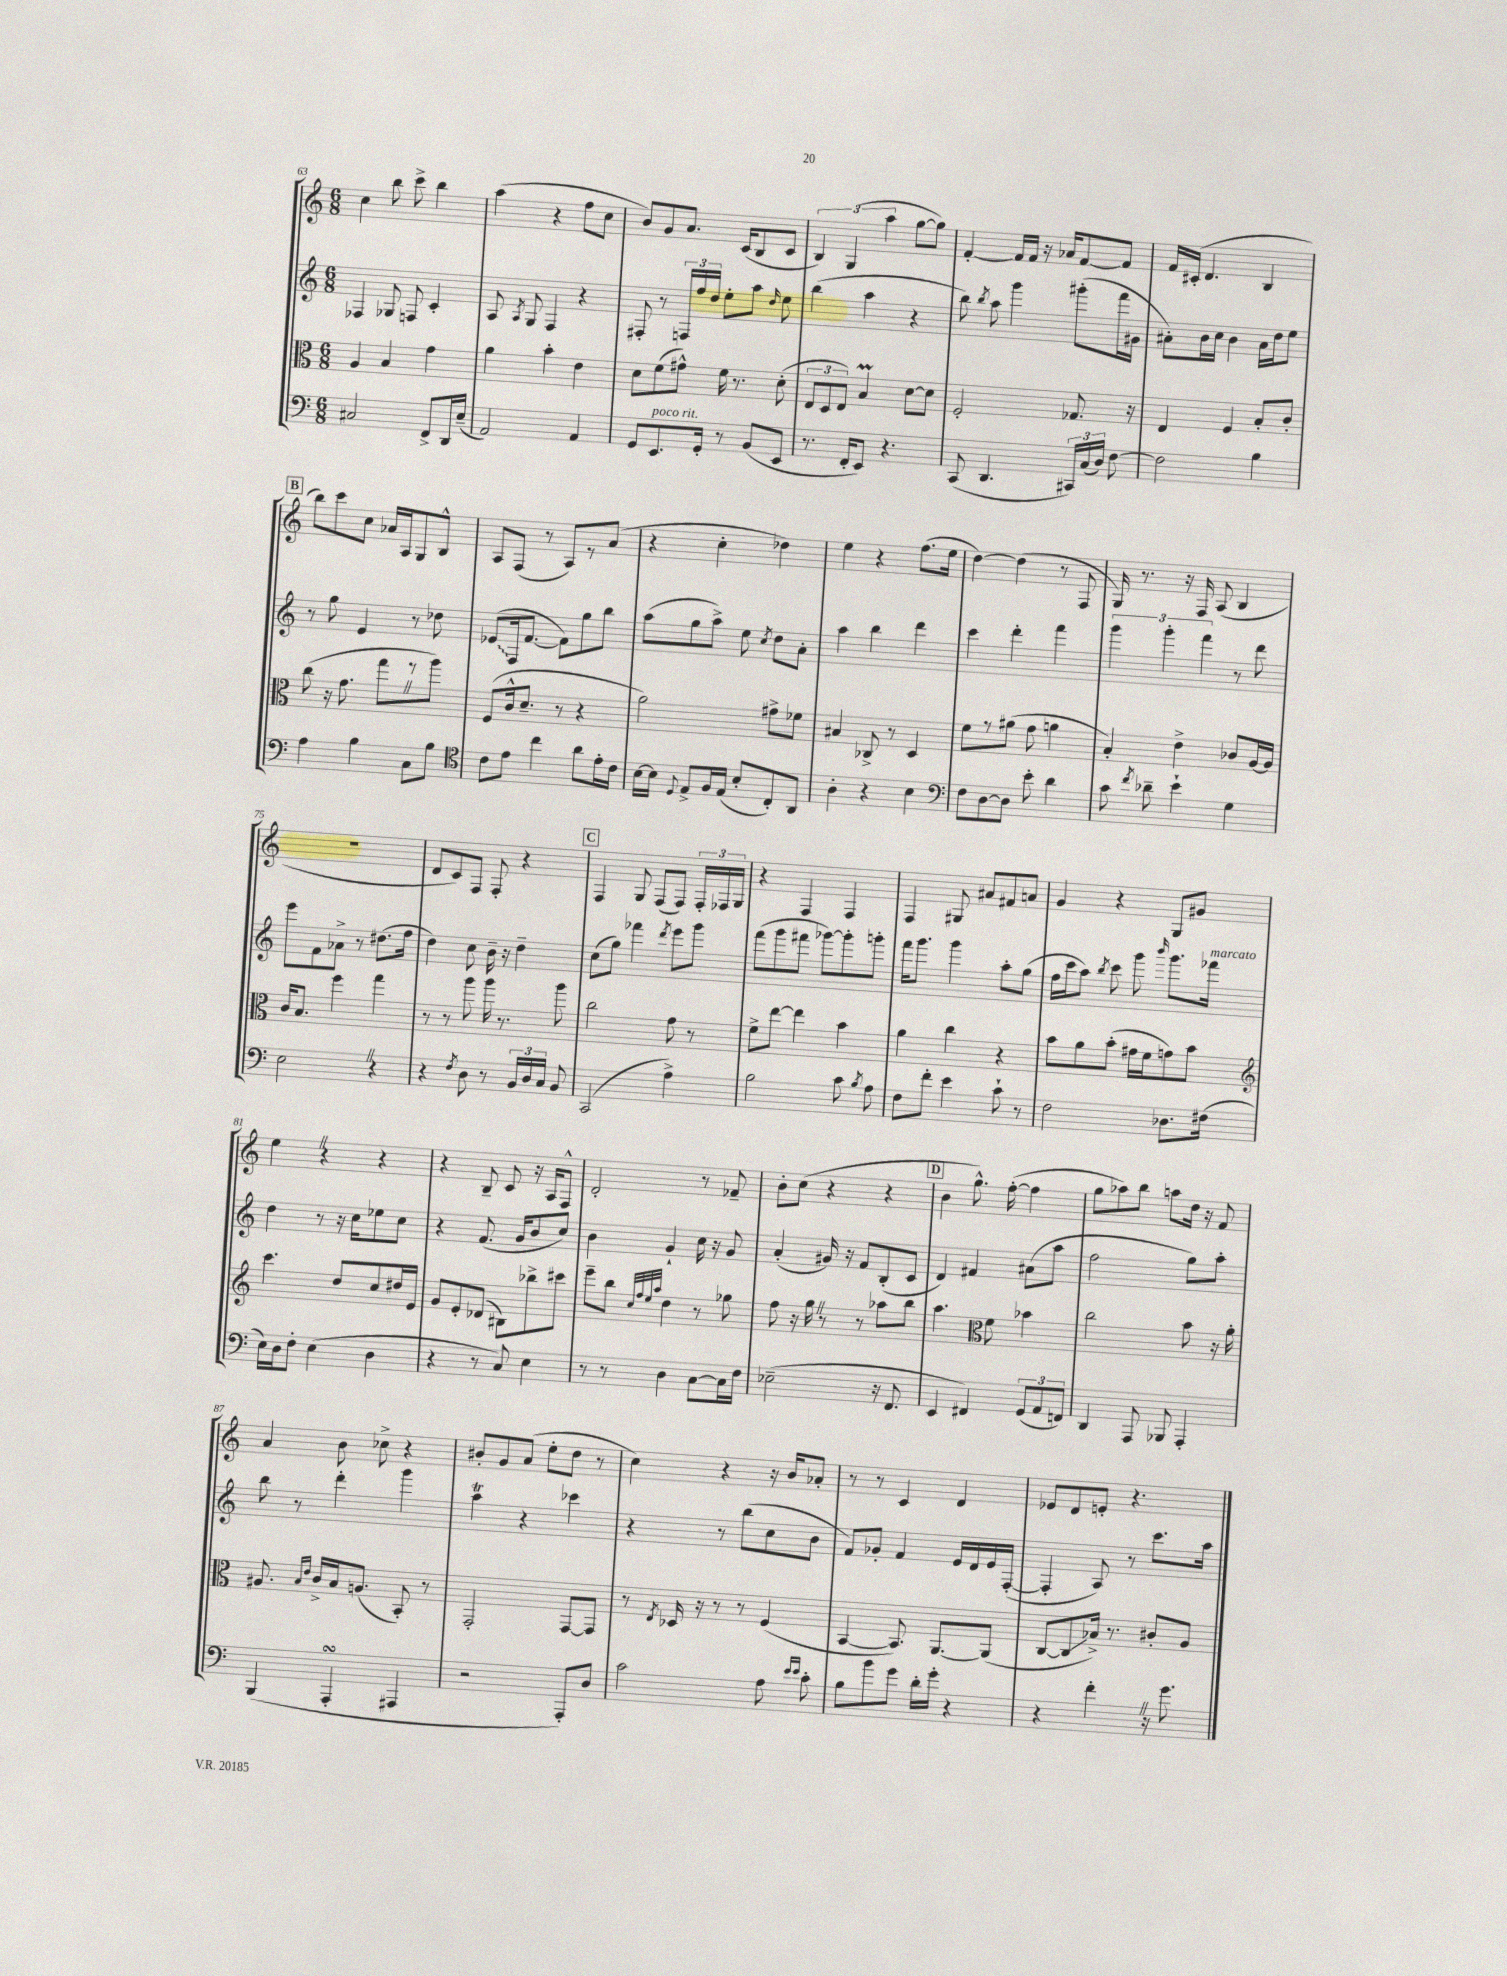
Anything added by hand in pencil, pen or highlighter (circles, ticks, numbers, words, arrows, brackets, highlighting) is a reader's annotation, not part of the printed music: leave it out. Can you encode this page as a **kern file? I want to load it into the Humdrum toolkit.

**kern	**kern	**kern	**kern
*staff4	*staff3	*staff2	*staff1
*clefF4	*clefC3	*clefG2	*clefG2
*k[]	*k[]	*k[]	*k[]
*M6/8	*M6/8	*M6/8	*M6/8
2C#	4A	4F-	4cc
.	4B	8G-	8bb
.	.	8F	8ccc^
8FF^	4g	4c'	4bb
16DD	.	.	.
(16E~	.	.	.
=	=	=	=
2AA)	4a	8A	(4aa
.	.	8qA	.
.	.	8G	.
.	4b'	4F	4r
4AA	4e	4r	8ff
.	.	.	8cc
=	=	=	=
8GG	8d	8F#'	8b)
8.EE	(8f	8r	8g
.	8g#^^)	24F	8.a
.	.	24ff	.
16GG'	.	.	.
.	.	24dd	.
8r	16f	8ee'	.
.	8.r	.	(16c
(8BB	.	8aa	8B
.	.	16qqdd	.
8EE	(8d'	8ee	8c
=	=	=	=
8.r	12E	(4bb	6B)
.	12D	.	.
.	12E)	.	(6G
16FF'	.	.	.
8EE)	4B	4aa	.
.	.	.	6aa
4.r	.	.	.
.	[8d	4r	[8gg
.	8d]	.	8gg])
=	=	=	=
(8CC	2F'	8bb)	[4f'
.	.	8qbb	.
4.DD	.	8aa	.
.	.	4ggg	16f]
.	.	.	16f
.	.	.	16r
.	.	.	16a-
24CC#)	8.G-	(8ggg#'	[8f
(24C	.	.	.
24D)	.	.	.
[8F	.	16fff	8f]
.	16r	16g#	.
=	=	=	=
2F]	4E	8a#')	16f
.	.	.	(16c#'
.	.	16b	4.d
.	.	16cc	.
.	4F	4b	.
4B	8B'	16a#	4B
.	.	16dd	.
.	8c'	8ee	.
=	=	=	=
4A	(8cc	8r	8bb)
.	16r	8gg	8ccc
.	8.g	.	.
4B	.	4e	8cc
.	8gg	.	16a-
.	.	.	16A
8C	8r	8r	8G
8B	8aa)	8dd-	8B^^
=	=	=	=
*clefC4	*	*	*
8c	(8F	(8e-	8A
8e	16c^^	16F	(8F
.	8.d~	[8.f	.
4cc	.	.	8r
.	8r	8f])	8A)
8a	4r	8gg	8r
16e'	.	8bb	(8a
16c	.	.	.
=	=	=	=
[16B	2a)	(8aa	4r
16B]	.	.	.
8qqD	.	.	.
8E^	.	8gg	.
16F	.	8aa^)	4cc'
(16E	.	.	.
8B'	.	8ee	.
.	.	8qcc	.
8C')	8g#^	8dd	4dd-)
8AA	8f-	8a'	.
=	=	=	=
4A'	4B#	4aa	4ee
4r	8C-^	4bb	4r
.	8r	.	.
4B	4D	4ddd	(8.ff
.	.	.	16ee
=	=	=	=
*clefF4	*	*	*
8F	8f	4ccc	[4dd)
[8D	8r	.	.
8D]	(8a#	4ddd'	(4dd]
8e'	8g	.	.
4d	4a	4fff	8r
.	.	.	8F
=	=	=	=
8c	4B')	6ggg	16G)
.	.	.	8.r
8qf	.	.	.
8d-~	.	.	.
.	.	6ggg'	.
4e`	4e^	.	16r
.	.	.	16F
.	.	6fff	.
.	.	.	(8A
4G	8c-	8r	4B
.	[16A	8ddd	.
.	16A]	.	.
=	=	=	=
2E	16c	8eee	2.r
.	8.B	.	.
.	.	8f	.
.	4ff	8a-^	.
.	.	8r	.
4r	4gg	(8.dd#	.
.	.	16ff	.
=	=	=	=
4r	8r	4dd)	8d
.	8r	.	8c)
8qF	.	.	.
8D	8aa	8cc	8F
8r	16aa	16b~	8F'
.	8.r	16r	.
24BB	.	4dd~	4r
24D	.	.	.
24C	.	.	.
8BB	8aa	.	.
=	=	=	=
(2CC	2cc	(8cc	4F
.	.	8gg)	.
.	.	4fff-	8G
.	.	.	(8F
.	.	8qddd	.
4A^)	8g	8eee	8F)
.	8r	8ggg	24F'
.	.	.	24F-
.	.	.	24G
=	=	=	=
2B	8f^	(8fff	4r
.	[8ee	8ggg	.
.	4ee]	8fff#	4F
.	.	[8ggg-)	.
8c	4b	8ggg-']	4F
8qB	.	.	.
8A	.	8ggg'	.
=	=	=	=
8F	4a	16fff	4F
.	.	8.ggg	.
8f'	.	.	.
4e	4cc	4ggg	8G#
.	.	.	8a#
8c`	4r	8aa'	8f#
8r	.	(8gg	8a
=	=	=	=
2F	8b	16ff	4g
.	.	16ccc	.
.	8a	8aa)	.
.	.	8qbb	.
.	(8b'	8ccc	4r
.	16g#	8ggg	.
.	16f	.	.
.	.	16qqbbb	.
8.D-	8g)	8.ggg	8G
.	8b	.	8g#
(16F#	.	16fff-	.
=	=	=	=
*	*clefG2	*	*
16E)	4.ccc	4dd	4ee
16D	.	.	.
8F'	.	.	.
(4E	.	8r	4r
.	8dd	16r	.
.	.	16cc	.
4D	8cc	8ee-	4r
.	16dd#	8cc	.
.	16e	.	.
=	=	=	=
4r	8g	4r	4r
.	8e'	.	.
8r	(8d-	(8.f	8B~
8C)	8B#)	.	8c
.	.	16g	.
4E	8bb-^	8b	16r
.	.	.	16A
.	8ccc#	8cc)	8F^^
=	=	=	=
8r	8eee~	4b	2d'
8r	8bb	.	.
.	32qqcc	.	.
.	32qqff	.	.
.	32qqee	.	.
.	32qqaa	.	.
4D	4dd	4g`	.
[8C	8r	16cc	8r
.	.	16r	.
16C]	8gg-	8g	8f-~
16F	.	.	.
=	=	=	=
(2E-~	8ff	(4a'	8b'
.	16r	.	(8cc
.	16gg	.	.
.	8r	16g#)	4r
.	.	16r	.
.	8r	8f	.
16r	8aa-	(8B'	4r
8.FF	.	.	.
.	8bb	8c	.
=	=	=	=
4EE	4.aa	4d)	4b
4FF#)	.	4f#	8.gg^^)
*	*clefC3	*	*
.	8f	.	.
.	.	.	([16ff'
(12GG	4b-	(8a#	4ff]
12AA	.	.	.
.	.	8aa	.
12FF)	.	.	.
=	=	=	=
4DD	2cc	2ff	8gg
.	.	.	8aa-)
8AAA	.	.	8bb
8BBB-	.	.	8aa
4AAA'	8b	8gg)	16dd
.	.	.	16r
.	16r	8aa'	8f
.	16a'	.	.
=	=	=	=
(4BBB	8.A#	8bb	4a
.	.	8r	.
.	16qqB	.	.
.	16qqe	.	.
.	16c^	.	.
4AAA'	16B	4ddd'	8b
.	(8.A	.	.
.	.	.	8cc-^
4AAA#	8BB')	4ggg	4r
.	8r	.	.
=	=	=	=
2r	2GG'	4aa	8b#'
.	.	.	8g
.	.	4r	(8a
.	.	.	8ee'
8AAA')	[8GG	4ccc-	8dd
8D	8GG]	.	8r
=	=	=	=
2c	8r	4r	4cc)
.	8qE	.	.
.	16D-	.	.
.	16r	.	.
.	8r	8r	4r
.	8r	(8bb	.
8A	(4F	8cc	16r
.	.	.	16b
16qqe	.	.	.
16qqe	.	.	.
8c'	.	8b	8a-'
=	=	=	=
8B	[4BB	8f)	8r
8b	.	8g-'	8r
8g	8.BB])	4f	4c
16d'	.	.	.
16g'	[8.AA	.	.
4r	.	16e	4d
.	.	16d	.
.	(8AA]	16e	.
.	.	([16F'	.
=	=	=	=
4r	[8C	4F']	8e-
.	8C]	.	8d
4f'	16B-^)	8A)	8e'
.	8.r	.	.
.	.	8r	4.r
16r	8c#'	8.ccc	.
8.g	.	.	.
.	8A	.	.
.	.	16aa	.
==	==	==	==
*-	*-	*-	*-
